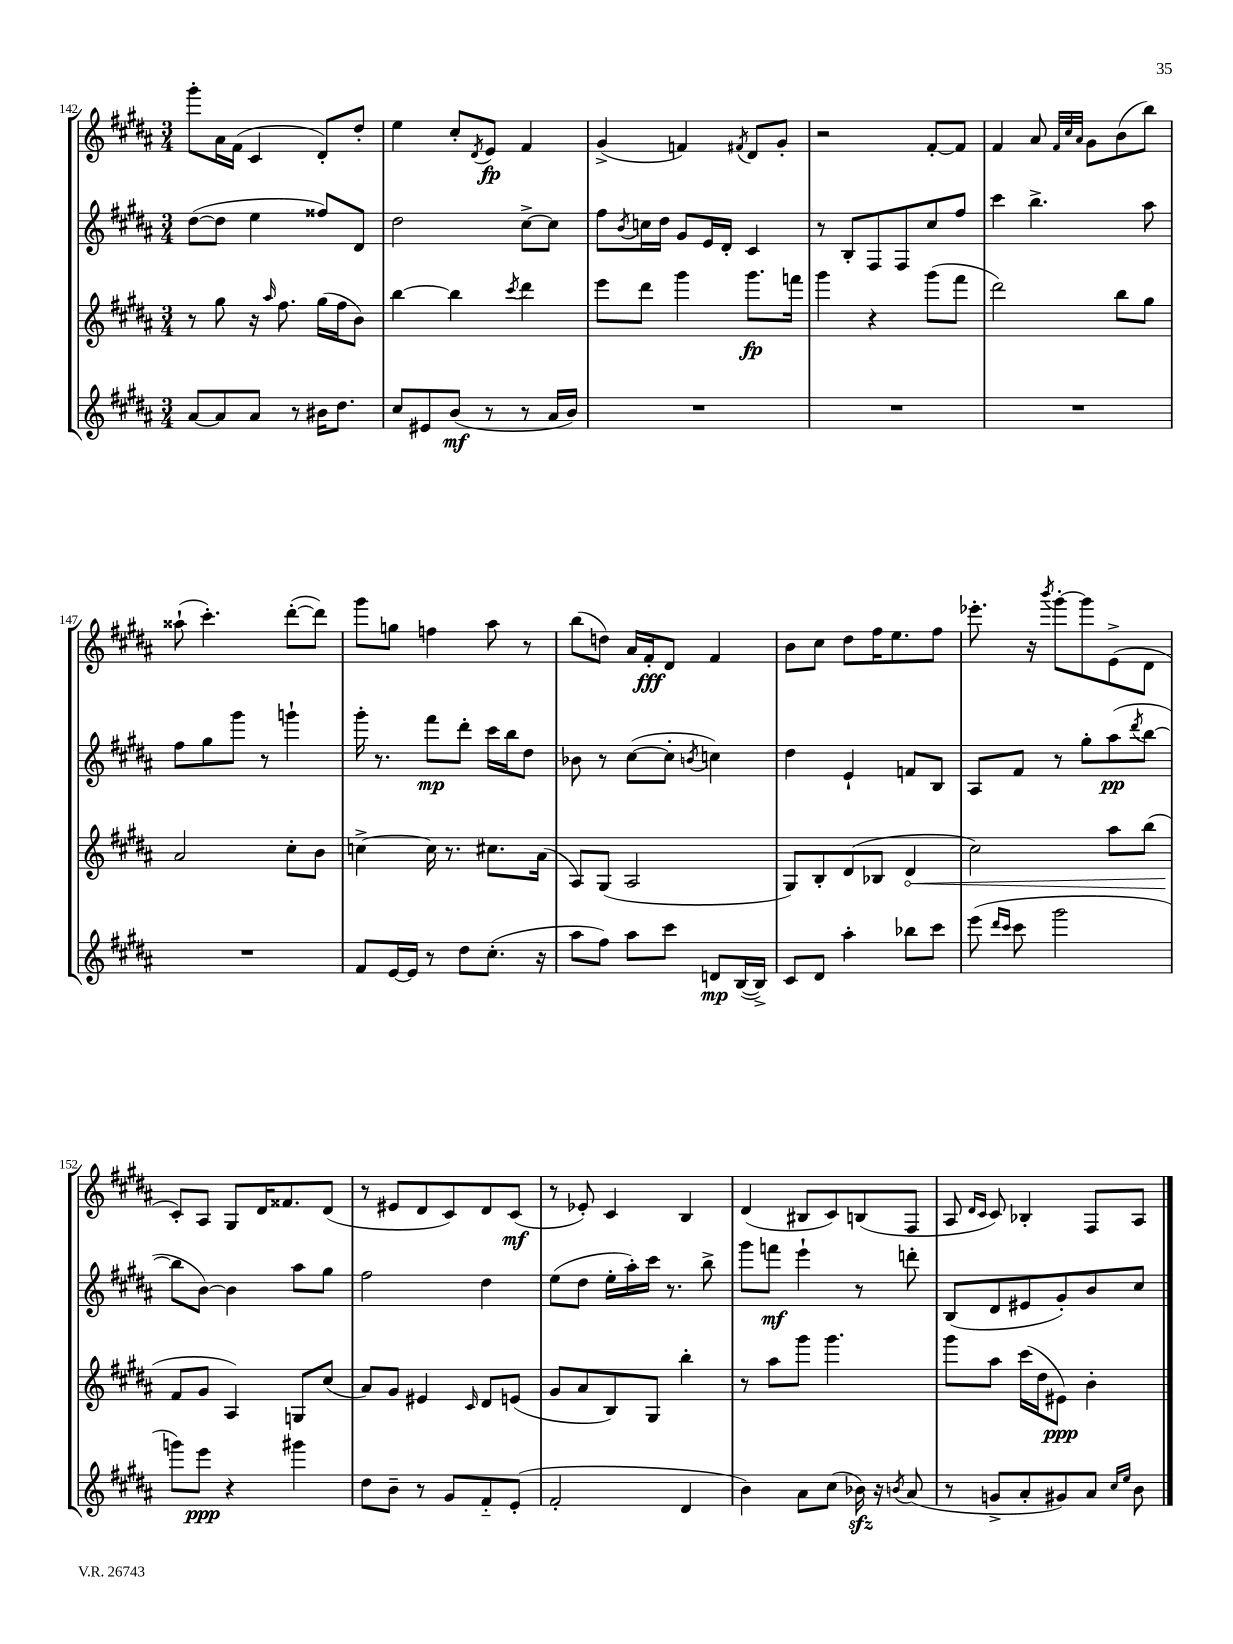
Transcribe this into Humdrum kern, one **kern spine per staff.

**kern	**dynam	**kern	**dynam	**kern	**dynam	**kern	**dynam
*part4	*part4	*part3	*part3	*part2	*part2	*part1	*part1
*staff4	*staff4	*staff3	*staff3	*staff2	*staff2	*staff1	*staff1
*clefG2	*	*clefG2	*	*clefG2	*	*clefG2	*
*k[f#c#g#d#a#]	*	*k[f#c#g#d#a#]	*	*k[f#c#g#d#a#]	*	*k[f#c#g#d#a#]	*
*M3/4	*	*M3/4	*	*M3/4	*	*M3/4	*
=142	=142	=142	=142	=142	=142	=142	=142
[8a#/L	.	8r	.	([8dd#\L	.	8ggg#'\L	.
8a#/]	.	8gg#\	.	8dd#\J]	.	16a#\L	.
.	.	.	.	.	.	(16f#\JJ	.
8a#/J	.	16r	.	4ee\	.	4c#/	.
.	.	16qqaa#/	.	.	.	.	.
.	.	8.ff#\	.	.	.	.	.
8r	.	.	.	.	.	.	.
16b#X\KL	.	(16gg#\LL	.	8ff##X/L)	.	8d#'/L)	.
8.dd#\J	.	16ff#\J	.	.	.	.	.
.	.	8b\J)	.	8d#/J	.	8dd#'/J	.
=143	=143	=143	=143	=143	=143	=143	=143
8cc#/L	.	[4bb\	.	2dd#\	.	4ee\	.
8e#X/	.	.	.	.	.	.	.
(8b/J	mf	4bb\]	.	.	.	8cc#'/L	.
.	.	.	.	.	.	8qd#/	.
8r	.	.	.	.	.	8e/J	fp
.	.	8qccc#/	.	.	.	.	.
8r	.	4ddd#\	.	[8cc#^\L	.	4f#/	.
16a#/LL	.	.	.	8cc#\J]	.	.	.
16b/JJ)	.	.	.	.	.	.	.
=144	=144	=144	=144	=144	=144	=144	=144
2.r	.	8eee\L	.	8ff#\L	.	(4g#^/	.
.	.	.	.	8qb/	.	.	.
.	.	8ddd#\J	.	16ccn\L	.	.	.
.	.	.	.	16dd#\JJ	.	.	.
.	.	4ggg#\	.	8g#/L	.	4fn/)	.
.	.	.	.	16e/L	.	.	.
.	.	.	.	16d#'/JJ	.	.	.
.	.	.	.	.	.	8qf#X/	.
.	.	8.ggg#\L	fp	4c#/	.	8d#/L	.
.	.	.	.	.	.	8g#'/J	.
.	.	16fffn\Jk	.	.	.	.	.
=145	=145	=145	=145	=145	=145	=145	=145
2.r	.	4ggg#\	.	8r	.	2r	.
.	.	.	.	8B'/L	.	.	.
.	.	4r	.	8F#/	.	.	.
.	.	.	.	8F#/	.	.	.
.	.	(8ggg#\L	.	8cc#/	.	[8f#'/L	.
.	.	8fff#\J	.	8ff#/J	.	8f#/J]	.
=146	=146	=146	=146	=146	=146	=146	=146
2.r	.	2ddd#\)	.	4ccc#\	.	4f#/	.
.	.	.	.	4.bb^\	.	8a#/	.
.	.	.	.	.	.	32qqf#/LLL	.
.	.	.	.	.	.	32qqcc#/	.
.	.	.	.	.	.	32qqa#/JJJ	.
.	.	.	.	.	.	8g#\L	.
.	.	8bb\L	.	.	.	(8b\	.
.	.	8gg#\J	.	8aa#\	.	8bb\J)	.
!!LO:LB:g=z
=147	=147	=147	=147	=147	=147	=147	=147
2.r	.	2a#/	.	8ff#\L	.	(8aa##X`\	.
.	.	.	.	8gg#\	.	4.ccc#'\)	.
.	.	.	.	8ggg#\J	.	.	.
.	.	.	.	8r	.	.	.
.	.	8cc#'\L	.	4gggn`\	.	([8ddd#'\L	.
.	.	8b\J	.	.	.	8ddd#\J])	.
=148	=148	=148	=148	=148	=148	=148	=148
8f#/L	.	[4ccn^\	.	16ggg#'\	.	8ggg#\L	.
.	.	.	.	8.r	.	.	.
[16e/L	.	.	.	.	.	8ggn\J	.
16e/JJ]	.	.	.	.	.	.	.
8r	.	16cc\]	.	8fff#\L	mp	4ffn\	.
.	.	8.r	.	.	.	.	.
8dd#\L	.	.	.	8ddd#'\J	.	.	.
(8.cc#'\J	.	8.cc#X\L	.	16ccc#\LL	.	8aa#\	.
.	.	.	.	16bb\J	.	.	.
.	.	.	.	8dd#\J	.	8r	.
16r	.	(16a#\Jk	.	.	.	.	.
=149	=149	=149	=149	=149	=149	=149	=149
8aa#\L	.	8A#/L)	.	8b-X\	.	(8bb\L	.
8ff#\J)	.	(8G#/J	.	8r	.	8ddn\J)	.
8aa#\L	.	2A#/	.	([8cc#\L	.	16a#/LL	.
.	.	.	.	.	.	16f#'/J	fff
8ccc#\J	.	.	.	8cc#'\J]	.	8d#/J	.
.	.	.	.	8qbn/	.	.	.
8dn/L	mp	.	.	4ccn\)	.	4f#/	.
([16B/L	.	.	.	.	.	.	.
16B^/JJ])	.	.	.	.	.	.	.
=150	=150	=150	=150	=150	=150	=150	=150
8c#/L	.	8G#/L)	.	4dd#\	.	8b\L	.
8d#/J	.	8B'/	.	.	.	8cc#\J	.
4aa#'\	.	(8d#/	.	4e`/	.	8dd#\L	.
.	.	8B-X/J	.	.	.	16ff#\K	.
.	.	.	.	.	.	8.ee\	.
!	!	!	!LO:HP:b	!	!	!	!
8bb-X\L	.	4d#/	<	8fn/L	.	.	.
8ccc#\J	.	.	.	8B/J	.	8ff#\J	.
=151	=151	=151	=151	=151	=151	=151	=151
(8eee\	.	2cc#\)	.	8A#/L	.	8.eee-X'\	.
16qqddd#/LL	.	.	.	.	.	.	.
16qqccc#/JJ	.	.	.	.	.	.	.
8ccc#\	.	.	.	8f#/J	.	.	.
.	.	.	.	.	.	16r	.
.	.	.	.	.	.	8qbbb/	.
2ggg#\	.	.	.	8r	.	[8ggg#'\L	.
.	.	.	.	8gg#'\L	.	8ggg#\]	.
.	.	8aa#\L	.	(8aa#\	pp	(8e^\	.
.	.	.	.	8qddd#/	.	.	.
.	.	(8bb\J	.	[8bb\J	.	8d#\J	.
!!LO:LB:g=z
=152	=152	=152	=152	=152	=152	=152	=152
8gggn\L)	.	8f#/L	.	8bb\L]	.	8c#'/L)	.
8eee\J	ppp	8g#/J	[	[8b\J)	.	8A#/J	.
4r	.	4A#/)	.	4b\]	.	8G#/L	.
.	.	.	.	.	.	16d#/K	.
.	.	.	.	.	.	8.f##X/	.
4ggg#X\	.	8Gn/L	.	8aa#\L	.	.	.
.	.	(8cc#/J	.	8gg#\J	.	(8d#/J	.
=153	=153	=153	=153	=153	=153	=153	=153
8dd#\L	.	8a#/L)	.	2ff#\	.	8r	.
8b~\J	.	8g#/J	.	.	.	8e#X/L	.
8r	.	4e#X/	.	.	.	8d#/	.
8g#/L	.	.	.	.	.	8c#/)	.
.	.	16qqc#/	.	.	.	.	.
8f#/	.	8d#/L	.	4dd#\	.	8d#/	.
(8e'/J	.	(8en/J	.	.	.	(8c#/J	mf
=154	=154	=154	=154	=154	=154	=154	=154
2f#'/	.	8g#/L	.	(8ee\L	.	8r	.
.	.	8a#/	.	8dd#\J	.	8e-X'/)	.
.	.	8B/)	.	16ee'\LL	.	4c#/	.
.	.	.	.	16aa#'\)	.	.	.
.	.	8G#/J	.	16ccc#\JJ	.	.	.
.	.	.	.	8.r	.	.	.
4d#/	.	4bb'\	.	.	.	4B/	.
.	.	.	.	8bb^\	.	.	.
=155	=155	=155	=155	=155	=155	=155	=155
4b\)	.	8r	.	8ggg#\L	.	(4d#/	.
.	.	8aa#\L	.	8fffn\J	mf	.	.
8a#\L	.	8ggg#\J	.	4eee`\	.	8B#X/L	.
(8cc#\J	.	4.ggg#\	.	.	.	8c#/)	.
16b-Xzz\)	.	.	.	8r	.	(8Bn/	.
16r	.	.	.	.	.	.	.
8qbn/	.	.	.	.	.	.	.
(8a#/	.	.	.	8dddn'\	.	8F#/J	.
=156	=156	=156	=156	=156	=156	=156	=156
8r	.	8ggg#\L	.	(8B/L	.	8A#/	.
.	.	.	.	.	.	16qqd#/LL	.
.	.	.	.	.	.	16qqc#/JJ	.
8gn^/L	.	8aa#\J	.	8d#/	.	8c#/)	.
8a#'/	.	(16ccc#\LL	.	8e#X/	.	4B-X'/	.
.	.	16dd#\J	.	.	.	.	.
8g#X/)	.	8e#X\J)	ppp	8g#'/)	.	.	.
8a#/J	.	4b'\	.	8b/	.	8F#/L	.
16qqcc#/LL	.	.	.	.	.	.	.
16qqee/JJ	.	.	.	.	.	.	.
8b\	.	.	.	8cc#/J	.	8A#/J	.
==	==	==	==	==	==	==	==
*-	*-	*-	*-	*-	*-	*-	*-
